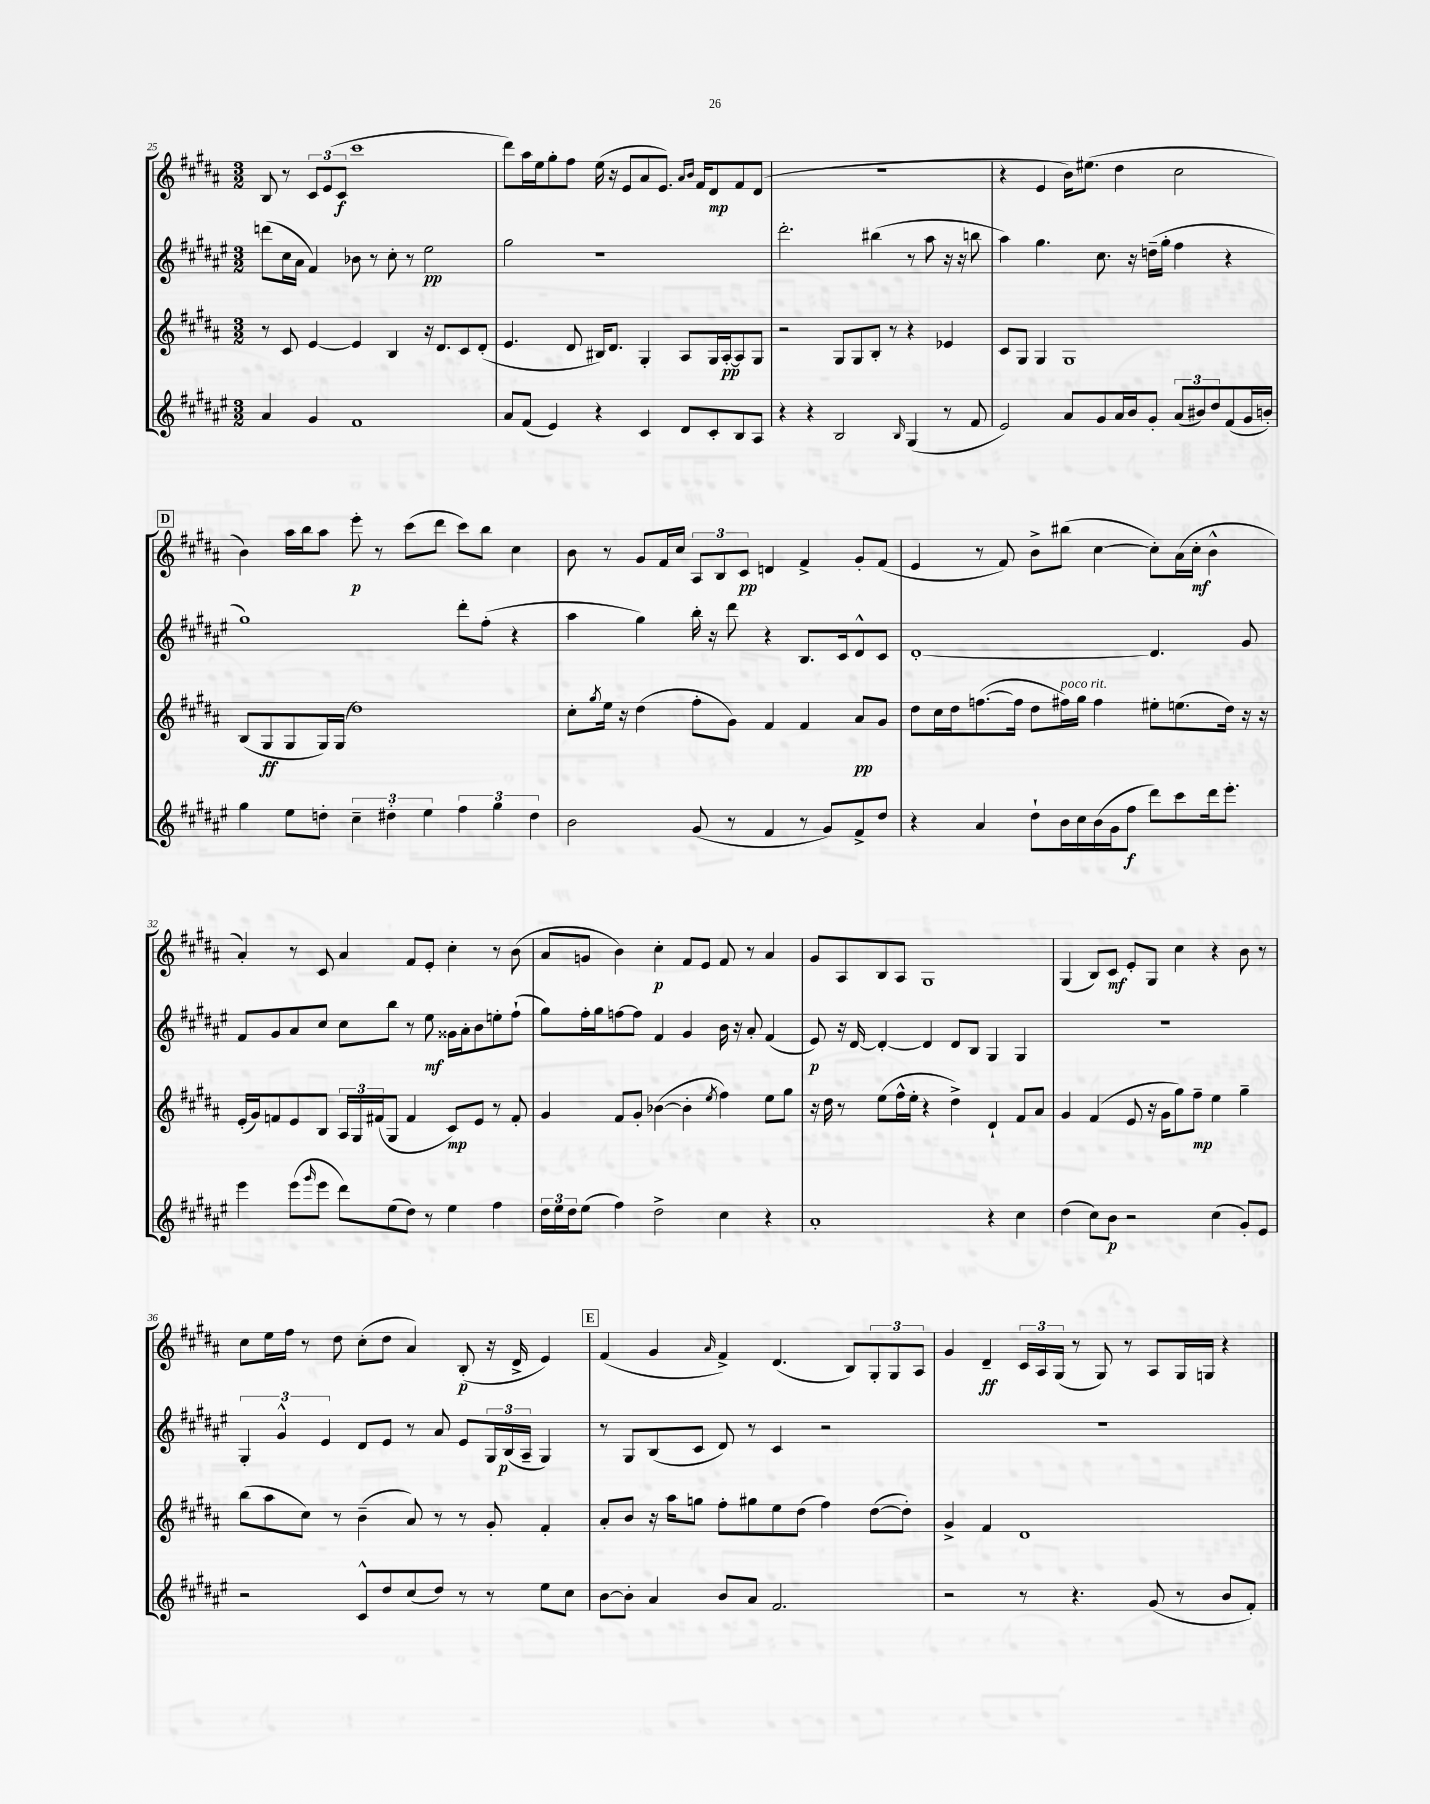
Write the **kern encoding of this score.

**kern	**dynam	**kern	**dynam	**kern	**dynam	**kern	**dynam
*part4	*part4	*part3	*part3	*part2	*part2	*part1	*part1
*staff4	*staff4	*staff3	*staff3	*staff2	*staff2	*staff1	*staff1
*clefG2	*	*clefG2	*	*clefG2	*	*clefG2	*
*k[f#c#g#d#a#e#]	*	*k[f#c#g#d#a#]	*	*k[f#c#g#d#a#e#]	*	*k[f#c#g#d#a#]	*
*M3/2	*	*M3/2	*	*M3/2	*	*M3/2	*
=25	=25	=25	=25	=25	=25	=25	=25
4a#/	.	8r	.	(8dddn\L	.	8B/	.
.	.	8c#/	.	16cc#\L	.	8r	.
.	.	.	.	16a#\JJ	.	.	.
4g#/	.	[4e/	.	4f#/)	.	12c#/L	.
.	.	.	.	.	.	(12e/	.
.	.	.	.	.	.	12c#/J	f
1f#	.	4e/]	.	8b-X\	.	1ccc#	.
.	.	.	.	8r	.	.	.
.	.	4B/	.	8cc#'\	.	.	.
.	.	.	.	8r	.	.	.
.	.	16r	.	2ee#\	pp	.	.
.	.	8.d#/L	.	.	.	.	.
.	.	8c#/	.	.	.	.	.
.	.	(8d#'/J	.	.	.	.	.
=26	=26	=26	=26	=26	=26	=26	=26
8a#/L	.	4.e/	.	2gg#\	.	8ddd#\L)	.
(8f#/J	.	.	.	.	.	16aa#\L	.
.	.	.	.	.	.	16ee\J	.
4e#/)	.	.	.	.	.	8gg#'\	.
.	.	8d#/	.	.	.	8ff#\J	.
4r	.	16B#X/KL)	.	1r	.	(16ee\	.
.	.	8.d#/J	.	.	.	16r	.
.	.	.	.	.	.	8e/L	.
4c#/	.	4G#'/	.	.	.	8a#/	.
.	.	.	.	.	.	8.e/J)	.
8d#/L	.	8A#/L	.	.	.	.	.
.	.	.	.	.	.	16qqa#/LL	.
.	.	.	.	.	.	16qqb/JJ	.
.	.	.	.	.	.	16f#/KL	.
8c#'/	.	16G#/L	.	.	.	8d#/	mp
.	.	[16A#'/J	pp	.	.	.	.
8B/	.	8A#/]	.	.	.	8f#/	.
8A#/J	.	8G#/J	.	.	.	(8d#/J	.
=27	=27	=27	=27	=27	=27	=27	=27
4r	.	2r	.	2.ddd#'\	.	1.r	.
4r	.	.	.	.	.	.	.
2B/	.	8G#/L	.	.	.	.	.
.	.	8G#/	.	.	.	.	.
.	.	8B'/J	.	(4bb#X\	.	.	.
.	.	8r	.	.	.	.	.
16qqB/	.	.	.	.	.	.	.
(4G#/	.	4r	.	8r	.	.	.
.	.	.	.	8aa#\	.	.	.
8r	.	4e-X/	.	16r	.	.	.
.	.	.	.	16r	.	.	.
8f#/	.	.	.	8bbn\	.	.	.
=28	=28	=28	=28	=28	=28	=28	=28
2e#/)	.	8c#/L	.	4aa#\)	.	4r	.
.	.	8G#/J	.	.	.	.	.
.	.	4G#/	.	4.gg#\	.	4e/	.
8a#/L	.	1G#	.	.	.	16b\KL)	.
.	.	.	.	.	.	(8.ee#X\J	.
8g#/	.	.	.	8.cc#\	.	.	.
16a#/L	.	.	.	.	.	4dd#\	.
16b/J	.	.	.	16r	.	.	.
8g#'/J	.	.	.	(16ddn~\LL	.	.	.
.	.	.	.	16gg#'\JJ	.	.	.
(12a#/L	.	.	.	4ff#\	.	2cc#\	.
12b#X/)	.	.	.	.	.	.	.
12dd#/	.	.	.	.	.	.	.
(8f#/	.	.	.	4r	.	.	.
16g#/L	.	.	.	.	.	.	.
16bn'/JJ)	.	.	.	.	.	.	.
!!LO:LB:g=z
!!LO:REH:place=s1:t=D
=29	=29	=29	=29	=29	=29	=29	=29
4gg#\	.	(8B/L	.	1gg#)	.	4b\)	.
.	.	8G#/	ff	.	.	.	.
8ee#\L	.	8G#/	.	.	.	16aa#\LL	.
.	.	.	.	.	.	16bb\J	.
8ddn'\J	.	16G#/L)	.	.	.	8aa#\J	.
.	.	(16G#/JJ	.	.	.	.	.
6cc#~\	.	1dd#)	.	.	.	8eee'\	p
.	.	.	.	.	.	8r	.
6dd#X'\	.	.	.	.	.	.	.
.	.	.	.	.	.	(8ccc#\L	.
6ee#\	.	.	.	.	.	.	.
.	.	.	.	.	.	8ddd#\J	.
6ff#\	.	.	.	8ddd#'\L	.	8ccc#\L)	.
.	.	.	.	(8ff#'\J	.	8bb\J	.
6gg#\	.	.	.	.	.	.	.
.	.	.	.	4r	.	4cc#\	.
6dd#\	.	.	.	.	.	.	.
=30	=30	=30	=30	=30	=30	=30	=30
2b\	.	8cc#'\L	.	4aa#\	.	8b\	.
.	.	8qgg#/	.	.	.	.	.
.	.	16ee\Jk	.	.	.	8r	.
.	.	16r	.	.	.	.	.
.	.	(4dd#\	.	4gg#\)	.	8g#/L	.
.	.	.	.	.	.	16f#/L	.
.	.	.	.	.	.	16cc#/JJ	.
(8g#/	.	8ff#'\L	.	16bb'\	.	12A#/L	.
.	.	.	.	16r	.	.	.
.	.	.	.	.	.	12B/	.
8r	.	8g#\J)	.	8ddd#\	.	.	.
.	.	.	.	.	.	12c#/J	pp
4f#/	.	4f#/	.	4r	.	4dn/	.
8r	.	4f#/	.	8.B/L	.	4f#^/	.
8g#/L)	.	.	.	.	.	.	.
.	.	.	.	16c#/k	.	.	.
8f#^/	.	8a#/L	pp	8d#^^/	.	8g#'/L	.
8dd#/J	.	8g#/J	.	8c#/J	.	(8f#/J	.
=31	=31	=31	=31	=31	=31	=31	=31
4r	.	8dd#\L	.	[1d#'	.	4e/	.
.	.	16cc#\L	.	.	.	.	.
.	.	16dd#\J	.	.	.	.	.
4a#/	.	([8.ffn\	.	.	.	8r	.
.	.	.	.	.	.	8f#/)	.
.	.	16ff\Jk]	.	.	.	.	.
8dd#`\L	.	8dd#\L	.	.	.	8b^\L	.
!	!	!LO:TX:a:i:t=poco rit.	!	!	!	!	!
16b\L	.	16ff#X\L)	.	.	.	(8bb#X\J	.
16cc#\	.	16gg#\JJ	.	.	.	.	.
(16b\	.	4ff#\	.	.	.	[4cc#\	.
16g#\J	.	.	.	.	.	.	.
8ff#\J	f	.	.	.	.	.	.
8ddd#\L)	.	8ee#X'\L	.	4.d#/]	.	8cc#'\L])	.
8ccc#\	.	(8.een\	.	.	.	(16a#\L	.
.	.	.	.	.	.	16cc#'\JJ	mf
16ddd#\k	.	.	.	.	.	4b^^\	.
8.eee#'\J	.	16dd#\Jk)	.	.	.	.	.
.	.	16r	.	8g#/	.	.	.
.	.	16r	.	.	.	.	.
!!LO:LB:g=z
=32	=32	=32	=32	=32	=32	=32	=32
4eee#\	.	(16e'/LL	.	8f#/L	.	4a#'/)	.
.	.	16g#/J)	.	.	.	.	.
.	.	8fn/	.	8g#/	.	.	.
(8eee#\L	.	8e/	.	8a#/	.	8r	.
16qqggg#/	.	.	.	.	.	.	.
8eee#\J	.	8B/J	.	8cc#/J	.	8c#/	.
8ddd#\L)	.	24A#/LL	.	8cc#\L	.	4a#/	.
.	.	24G#/	.	.	.	.	.
.	.	(24f#X/J	.	.	.	.	.
(8ee#\	.	8G#/J	.	8bb\J	.	.	.
8dd#\J)	.	4f#/	.	8r	.	8f#/L	.
8r	.	.	.	8ee#\	mf	8e'/J	.
4ee#\	.	8c#/L)	mp	16g##X\LL	.	4cc#'\	.
.	.	.	.	16a#'\J	.	.	.
.	.	8e/J	.	8b\	.	.	.
4ff#\	.	8r	.	8een'\	.	8r	.
.	.	8f#'/	.	(8ff#`\J	.	(8b\	.
=33	=33	=33	=33	=33	=33	=33	=33
24dd#\LL	.	4g#/	.	8gg#\L)	.	8a#/L	.
24ee#\	.	.	.	.	.	.	.
24dd#\J	.	.	.	.	.	.	.
(8ee#\J	.	.	.	16ff#'\L	.	8gn/J	.
.	.	.	.	16gg#\J	.	.	.
4ff#\)	.	8f#/L	.	[8ffn\	.	4b\)	.
.	.	8g#'/J	.	8ff\J]	.	.	.
2dd#^\	.	([4b-X\	.	4f#/	.	4cc#'\	p
.	.	4b-'\]	.	4g#/	.	8f#/L	.
.	.	.	.	.	.	8e/J	.
.	.	8qee/	.	.	.	.	.
4cc#\	.	4ff#\)	.	16b\	.	8f#/	.
.	.	.	.	16r	.	.	.
.	.	.	.	8a#'/	.	8r	.
4r	.	8ee\L	.	(4f#/	.	4a#/	.
.	.	8gg#\J	.	.	.	.	.
=34	=34	=34	=34	=34	=34	=34	=34
1a#'	.	16r	.	8e#/)	p	8g#/L	.
.	.	16dd#\	.	.	.	.	.
.	.	8r	.	16r	.	8A#/	.
.	.	.	.	[16d#/	.	.	.
.	.	(8ee\L	.	4d#'/_	.	8B/	.
.	.	16ff#^^\L	.	.	.	8A#/J	.
.	.	16ee'\JJ	.	.	.	.	.
.	.	4r	.	4d#/]	.	1G#	.
.	.	4dd#^\)	.	8d#/L	.	.	.
.	.	.	.	8B/J	.	.	.
4r	.	4d#`/	.	4G#/	.	.	.
4cc#\	.	8f#/L	.	4G#/	.	.	.
.	.	8a#/J	.	.	.	.	.
=35	=35	=35	=35	=35	=35	=35	=35
(4dd#\	.	4g#/	.	1.r	.	(4G#/	.
8cc#\L)	.	(4f#/	.	.	.	8B/L)	.
8b\J	p	.	.	.	.	8c#/J	mf
2r	.	8e/	.	.	.	8e'/L	.
.	.	16r	.	.	.	8G#/J	.
.	.	16g#\KL	.	.	.	.	.
.	.	8gg#\)	.	.	.	4cc#\	.
.	.	8ff#~\J	mp	.	.	.	.
(4cc#\	.	4ee\	.	.	.	4r	.
8g#'/L)	.	4gg#~\	.	.	.	8b\	.
8e#/J	.	.	.	.	.	8r	.
!!LO:LB:g=z
=36	=36	=36	=36	=36	=36	=36	=36
2r	.	(8bb\L	.	6G#'/	.	8cc#\L	.
.	.	8aa#\	.	.	.	16ee\L	.
.	.	.	.	6g#^^/	.	.	.
.	.	.	.	.	.	16ff#\JJ	.
.	.	8cc#\J)	.	.	.	8r	.
.	.	.	.	6e#/	.	.	.
.	.	8r	.	.	.	8dd#\	.
8c#^^/L	.	(4b~\	.	8d#/L	.	(8cc#'\L	.
8dd#/	.	.	.	8e#/J	.	8dd#\J	.
(8cc#/	.	8a#/)	.	8r	.	4a#/)	.
8dd#/J)	.	8r	.	8a#/	.	.	.
8r	.	8r	.	8e#/L	.	(8B'/	p
8r	.	8g#'/	.	24G#/L	.	16r	.
.	.	.	.	(24B/	p	.	.
.	.	.	.	.	.	16d#^/	.
.	.	.	.	24A#~/JJ	.	.	.
8ee#\L	.	4f#'/	.	4G#/)	.	4e/)	.
8cc#\J	.	.	.	.	.	.	.
!!LO:REH:place=s1:t=E
=37	=37	=37	=37	=37	=37	=37	=37
[8b\L	.	8a#'/L	.	8r	.	(4f#/	.
8b'\J]	.	8b/J	.	8G#/L	.	.	.
4a#/	.	16r	.	(8B/	.	4g#/	.
.	.	16aa#\KL	.	.	.	.	.
.	.	8ggn\J	.	8c#/J	.	.	.
.	.	.	.	.	.	16qqa#/	.
8b/L	.	8ff#'\L	.	8d#/)	.	4f#^/)	.
8a#/J	.	8gg#X\	.	8r	.	.	.
2.f#/	.	8ee\	.	4c#/	.	(4.d#/	.
.	.	(8dd#\J	.	.	.	.	.
.	.	4ff#\)	.	2r	.	.	.
.	.	.	.	.	.	8B/L)	.
.	.	([8dd#\L	.	.	.	12G#'/	.
.	.	.	.	.	.	12G#/	.
.	.	8dd#'\J])	.	.	.	.	.
.	.	.	.	.	.	12A#/J	.
=38	=38	=38	=38	=38	=38	=38	=38
2r	.	4g#^/	.	1.r	.	4g#/	.
.	.	4f#/	.	.	.	4d#~/	ff
8r	.	1d#	.	.	.	24c#/LL	.
.	.	.	.	.	.	24A#/	.
.	.	.	.	.	.	(24G#/JJ	.
4.r	.	.	.	.	.	8r	.
.	.	.	.	.	.	8G#/)	.
.	.	.	.	.	.	8r	.
(8g#/	.	.	.	.	.	8A#/L	.
8r	.	.	.	.	.	16G#/L	.
.	.	.	.	.	.	16Gn/JJ	.
8b/L	.	.	.	.	.	4r	.
8f#'/J)	.	.	.	.	.	.	.
==	==	==	==	==	==	==	==
*-	*-	*-	*-	*-	*-	*-	*-
